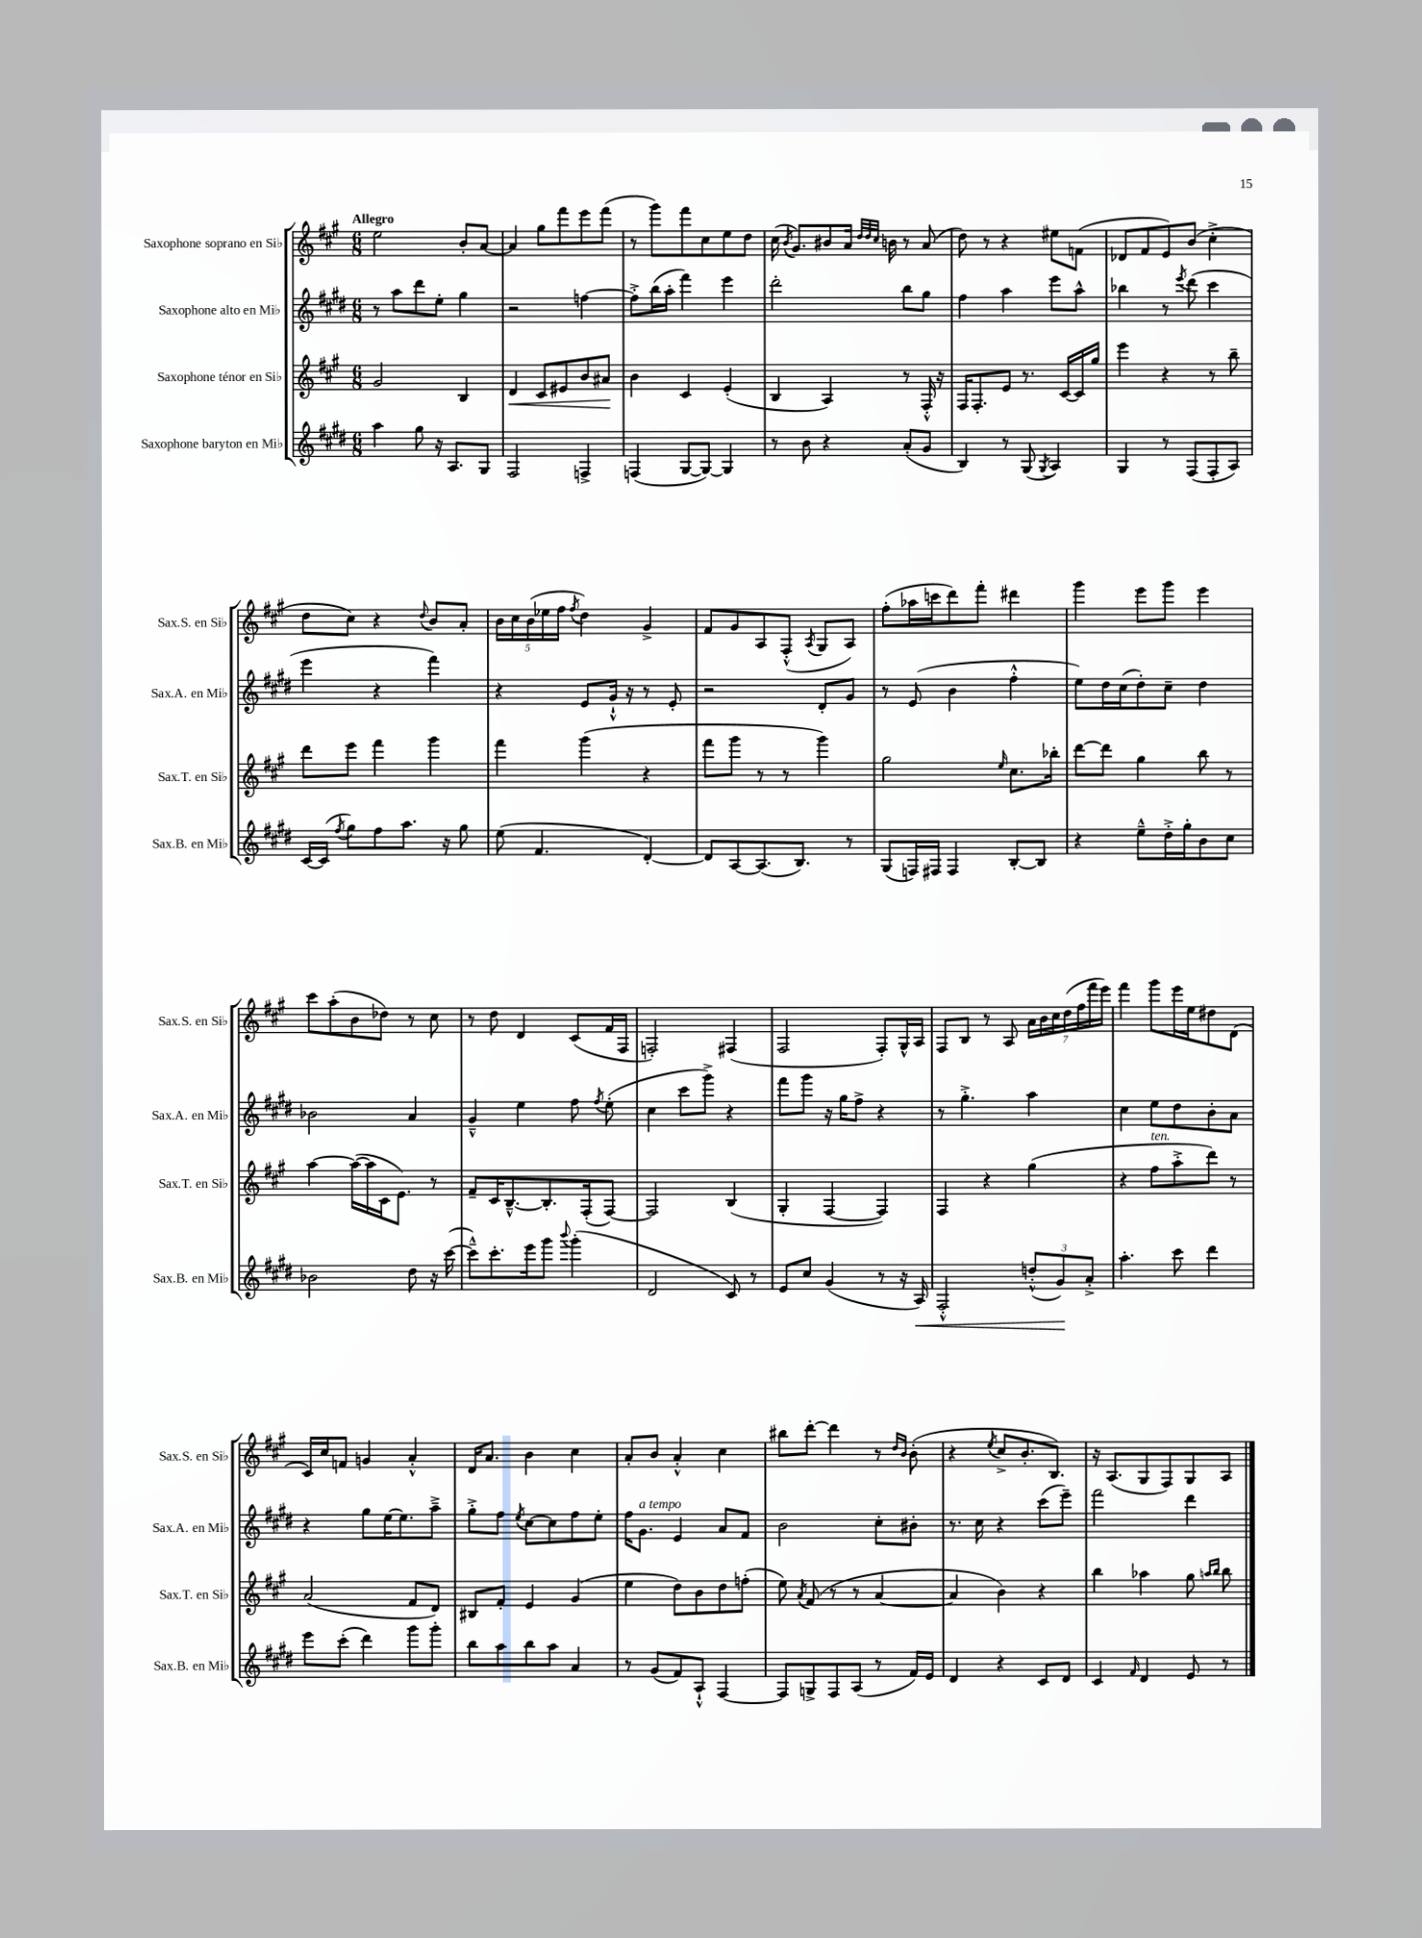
<<
\new StaffGroup <<
\new Staff = "s0" \with { instrumentName = "Saxophone soprano en Sib" shortInstrumentName = "Sax.S. en Sib" } {
    \clef treble \key a \major \numericTimeSignature \time 6/8 \tempo "Allegro"
    \autoBeamOff e''2 b'8[-. a'8]~ |
    a'4 gis''8[ fis'''8 e'''8 fis'''8]( |
    r8 gis'''8[) fis'''8 cis''8 e''8 d''8] |
    cis''16( \acciaccatura { b'8 } gis'8.[) bis'8 a'16] \grace { d''32[ d''32 cis''32] } b'16 r8 a'8( |
    d''8) r8 r4 eis''8[ f'8]( |
    des'8[ fis'8 e'8) b'8]( cis''4-.-> |
    d''8[ cis''8]) r4 \appoggiatura { d''8 } b'8[ a'8]-. |
    \tuplet 5/4 { b'16[ cis''16 b'16( ees''16 fis''16] } \acciaccatura { fis''8 } d''4) gis'4-> |
    fis'8[ gis'8 a8 fis8]-.-^( \acciaccatura { a8 } gis8[ a8]) |
    fis''8[-.( aes''16 c'''16 d'''8) fis'''8]-. dis'''4 |
    gis'''4 e'''8[ gis'''8] e'''4 |
    cis'''8[ a''8-.( b'8 des''8]) r8 cis''8 |
    r8 d''8 d'4 cis'8[( fis'16 fis16] |
    f2-.) fis4( |
    fis2 fis8[-.) gis16-^ a16] |
    fis8[ b8] r8 a8 \tuplet 7/4 { a'16[ b'16 cis''16 d''16( fis''16 fis'''16 e'''16]) } |
    fis'''4 gis'''8[ e'''16 e''16 dis''8 d'8]( |
    cis'16[) cis''16 f'8] g'4 a'4-.-^ |
    d'16[ a'8.] b'4 cis''4 |
    a'8[-. b'8] a'4-.-^ cis''4 |
    bis''8[ d'''8]~-. d'''4 r8 \grace { d''16[ b'16] } b'8-.( |
    r4 \acciaccatura { e''8 } cis''8[-> b'8.-. b8.]) |
    r16 a8.[( gis8 fis8) gis8 a8] \bar "|." |
}
\new Staff = "s1" \with { instrumentName = "Saxophone alto en Mib" shortInstrumentName = "Sax.A. en Mib" } {
    \clef treble \key e \major \numericTimeSignature \time 6/8
    \autoBeamOff r8 a''8[ dis'''8 e''8]-. gis''4 |
    r2 f''4~ |
    f''8[-.-> b''16( a''16]-. fis'''4) e'''4 |
    dis'''2-. b''8[ gis''8] |
    fis''4 a''4 e'''8[ a''8]-^ |
    bes''4 r8 \acciaccatura { e'''8 } dis'''8( cis'''4 |
    e'''4 r4 fis'''4) |
    r4 e'8[ gis'16]-!-^ r16 r8 e'8-. |
    r2 dis'8[-. gis'8] |
    r8 e'8( b'4 fis''4-.-^ |
    e''8[) dis''16 cis''16( dis''8-.) cis''8]-- dis''4 |
    bes'2 a'4 |
    gis'4---^ e''4 fis''8 \acciaccatura { fis''8 } e''8-.( |
    cis''4 cis'''8[ gis'''8]->) r4 |
    fis'''8[ gis'''8] r16 gis''16[ fis''8]-> r4 |
    r8 gis''4.-.-> a''4 |
    cis''4 e''8[ dis''8 b'8-. a'8] |
    r4 gis''8[ e''16~ e''8. a''8]---> |
    gis''8[-.-> fis''8] \acciaccatura { e''8 } cis''8[~ cis''8 fis''8 e''8]-. |
    fis''16[ gis'8.]^\markup { \italic "a tempo" } e'4 a'8[ fis'8] |
    b'2 cis''8[-. bis'8]-. |
    r8. cis''16 r4 cis'''8[( e'''8]--) |
    fis'''2 dis'''4 \bar "|." |
}
\new Staff = "s2" \with { instrumentName = "Saxophone ténor en Sib" shortInstrumentName = "Sax.T. en Sib" } {
    \clef treble \key a \major \numericTimeSignature \time 6/8
    \autoBeamOff gis'2 b4 |
    d'4\< cis'8[ eis'8 b'8 ais'8]\! |
    b'4 cis'4 e'4-.( |
    b4 a4) r8 fis16-.-^ r16 |
    fis16[ fis8.-. e'8] r8. cis'16[~ cis'16 gis''16] |
    e'''4 r4 r8 b''8-- |
    d'''8[ e'''8] fis'''4 gis'''4 |
    fis'''4 gis'''4( r4 |
    fis'''8[ gis'''8] r8 r8 gis'''4) |
    gis''2 \grace { e''16 } cis''8.[ bes''16]-. |
    d'''8[~ d'''8] gis''4 b''8 r8 |
    a''4~ a''16[~( a''16 cis'16 e'8.]) r8 |
    fis'8[-- cis'16 b8.~---^ b8.-. fis16-.( fis8]~) |
    fis2 b4( |
    gis4-. fis4~ fis4) |
    fis4 r4 gis''4( |
    r4 fis''8[^\markup { \italic "ten." } a''8-.-> d'''8]) r8 |
    a'2( fis'8[ d'8]) |
    bis8[ fis'8]-. e'4 gis'4( |
    e''4 d''8[) b'8 d''8 f''8]-.( |
    e''8) \acciaccatura { a'8 } fis'8( r8 r8 a'4~ |
    a'4 b'4) r4 |
    b''4 aes''4 gis''8 \grace { a''16[ b''16] } b''8 \bar "|." |
}
\new Staff = "s3" \with { instrumentName = "Saxophone baryton en Mib" shortInstrumentName = "Sax.B. en Mib" } {
    \clef treble \key e \major \numericTimeSignature \time 6/8
    \autoBeamOff a''4 gis''8 r16 a8.[ gis8] |
    fis2 f4-> |
    f4( gis8[~ gis8]~) gis4 |
    r8 b'8 r4 a'8[-.( gis'8] |
    b4) r8 gis8( \acciaccatura { gis8 } a4) |
    gis4 r8 fis8[( fis8-. a8]) |
    cis'16[~ cis'16]( \acciaccatura { fis''8 } gis''8[) fis''8 a''8.] r16 gis''8 |
    e''8( fis'4. dis'4~-.) |
    dis'8[ a8~ a8.( b8.]) r8 |
    gis8[( f16) fis16] fis4 b8[~-. b8] |
    r4 e''8[---^ dis''16-.-> gis''16-. b'8 cis''8] |
    bes'2 dis''8 r16 cis'''16~( |
    cis'''8[---^) cis'''8.-. e'''16 gis'''8] \appoggiatura { b'''8 } gis'''4-.( |
    dis'2 cis'8) r8 |
    e'8[ cis''8] gis'4( r8 r16 a16\<) |
    fis2-.-^ \tuplet 3/2 { d''8[-.-^( gis'8\!) a'8]-.-> } |
    a''4.-. cis'''8 dis'''4 |
    e'''8[ cis'''8]-.( dis'''4) gis'''8[ gis'''8]-. |
    b''8[ a''8 b''8 a''8] a'4 |
    r8 gis'8[( fis'8) a8]-!-^ fis4~ |
    fis8[ g8-> fis8 a8]( r8 fis'16[) e'16] |
    dis'4 r4 cis'8[ dis'8] |
    cis'4 \grace { fis'16 } dis'4 e'8 r8 \bar "|." |
}
>>
>>
\layout { \context { \Score \remove "Bar_number_engraver" } }
